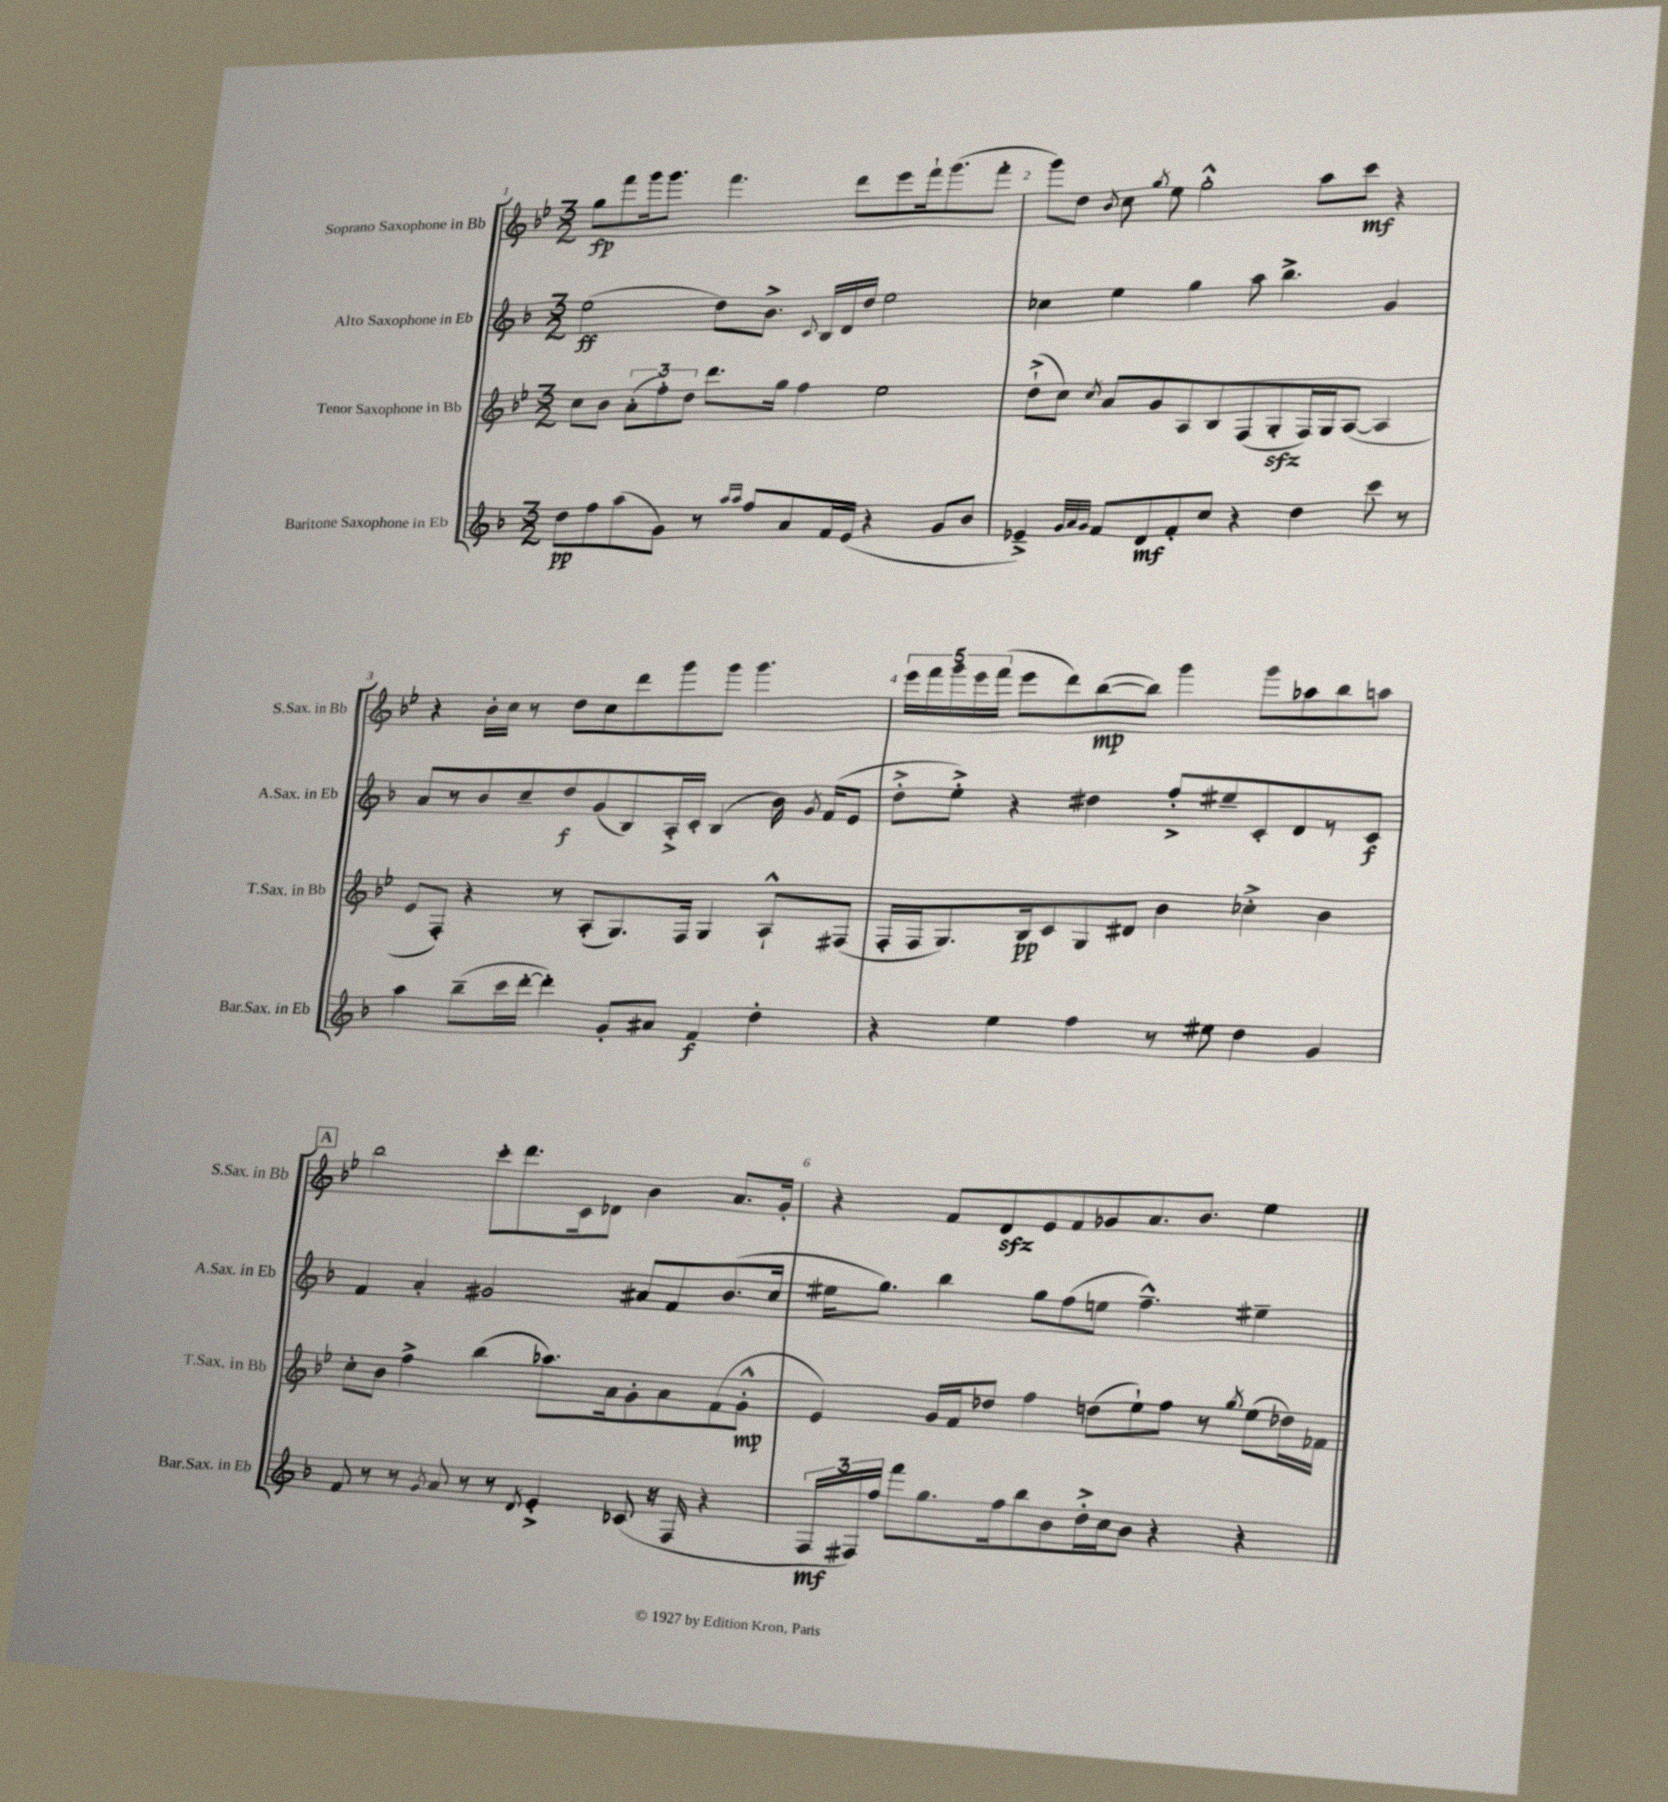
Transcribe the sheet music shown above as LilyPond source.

<<
\new StaffGroup <<
\new Staff = "s0" \with { instrumentName = "Soprano Saxophone in Bb" shortInstrumentName = "S.Sax. in Bb" } {
    \clef treble \key bes \major \numericTimeSignature \time 3/2
    \autoBeamOff g''8[\fp f'''8 g'''16 g'''8.] f'''4. d'''8[ ees'''8 f'''16-! g'''8.( f'''8]-. |
    g'''8[) d''8] \acciaccatura { bes'8 } c''8 \acciaccatura { g''8 } ees''8 g''2-.-^ a''8[ c'''8]\mf r4 |
    r4 bes'16[-. c''16] r8 d''8[ c''8 d'''8 g'''8 g'''8] g'''4. |
    \tuplet 5/4 { ees'''16[ f'''16 g'''16 ees'''16 f'''16]( } ees'''8[ d'''8) bes''8~\mp( bes''8]) g'''4 g'''8[ aes''8 bes''8 a''8] |
    \mark \markup { \box "A" } bes''2 c'''8[-. d'''8. c'16 des'8] bes'4 a'8.[ g'16]-. |
    r4 f'8[ d'8\sfz ees'8 f'8 ges'8 a'8. bes'8.] ees''4 \bar "|." |
}
\new Staff = "s1" \with { instrumentName = "Alto Saxophone in Eb" shortInstrumentName = "A.Sax. in Eb" } {
    \clef treble \key f \major \numericTimeSignature \time 3/2
    \autoBeamOff e''2\ff( d''8[) bes'8.]-> \appoggiatura { c'8 } bes16[ d'16 d''16] e''2 |
    ces''4 e''4 g''4 a''8 bes''4.-> g'4 |
    a'8[ r8 bes'8 c''8-- d''8\f g'8( bes8) a16-.-> c'16]-. bes4( bes'16) \acciaccatura { g'8 } f'16[( e'8] |
    d''8[-.-> e''8]-.->) r4 dis''4 f''8[-.-> eis''8-- c'8-. d'8 r8 c'8]\f |
    \mark \markup { \box "A" } f'4 a'4-. gis'2 ais'8[ f'8 bes'8.( c''16] |
    eis''16[ g''8.]) bes''4 g''8[ f''8( e''8] f''4.---^) eis''4-- \bar "|." |
}
\new Staff = "s2" \with { instrumentName = "Tenor Saxophone in Bb" shortInstrumentName = "T.Sax. in Bb" } {
    \clef treble \key bes \major \numericTimeSignature \time 3/2
    \autoBeamOff c''8[ bes'8] \tuplet 3/2 { a'8[-.( f''8-.) d''8] } d'''8.[ g''16] f''4 ees''2 |
    d''8[-!->( c''8]) \acciaccatura { c''8 } a'8[ g'8 a8 bes8 f8( g8-.\sfz f16) g16 a8]~( a4 |
    ees'8[ f8]-.) r4 r8 a8[-.( g8.) f16] g4 a8[-!-^ fis8]( |
    f16[-. f16 g8.) bes16\pp c'8 g8 dis'8] bes'4 ces''4-.-> bes'4 |
    \mark \markup { \box "A" } c''8[-. bes'8] f''4-> bes''4( aes''8.[) a'16 g'8-. a'8 f'8( g'8]-.-^\mp |
    ees'4) g'16[ f'16 des''8] f''4 d''8[( ees''8-!) f''8] r8 \acciaccatura { g''8 } ees''8[( des''16) fes'16] \bar "|." |
}
\new Staff = "s3" \with { instrumentName = "Baritone Saxophone in Eb" shortInstrumentName = "Bar.Sax. in Eb" } {
    \clef treble \key f \major \numericTimeSignature \time 3/2
    \autoBeamOff d''8[\pp f''8 a''8( g'8]) r8 \grace { a''16[ a''16] } f''8[ a'8 f'16 e'16]( r4 g'8[ bes'8] |
    ees'4--->) \grace { g'32[ a'32 g'32] } f'8[ d'8\mf f'8-. c''8] r4 d''4 c'''8 r8 |
    a''4 bes''8[--( c'''16 d'''16]~-. d'''4-.) g'8[-. ais'8] f'4\f d''4-. |
    r4 e''4 f''4 r8 eis''8 d''4 g'4 |
    \mark \markup { \box "A" } f'8 r8 r8 \acciaccatura { g'8 } a'8 r8 r8 \acciaccatura { d'8 } e'4-.-> ces'8( r16 f16 r4 |
    \tuplet 3/2 { f16[\mf fis16) f''16] } f'''8[ g''8. f''16 bes''8 bes'8 d''16-.-> c''16 bes'8] r4 r4 \bar "|." |
}
>>
>>
\layout { \context { \Score \override BarNumber.break-visibility = ##(#f #t #t) barNumberVisibility = #all-bar-numbers-visible } }
